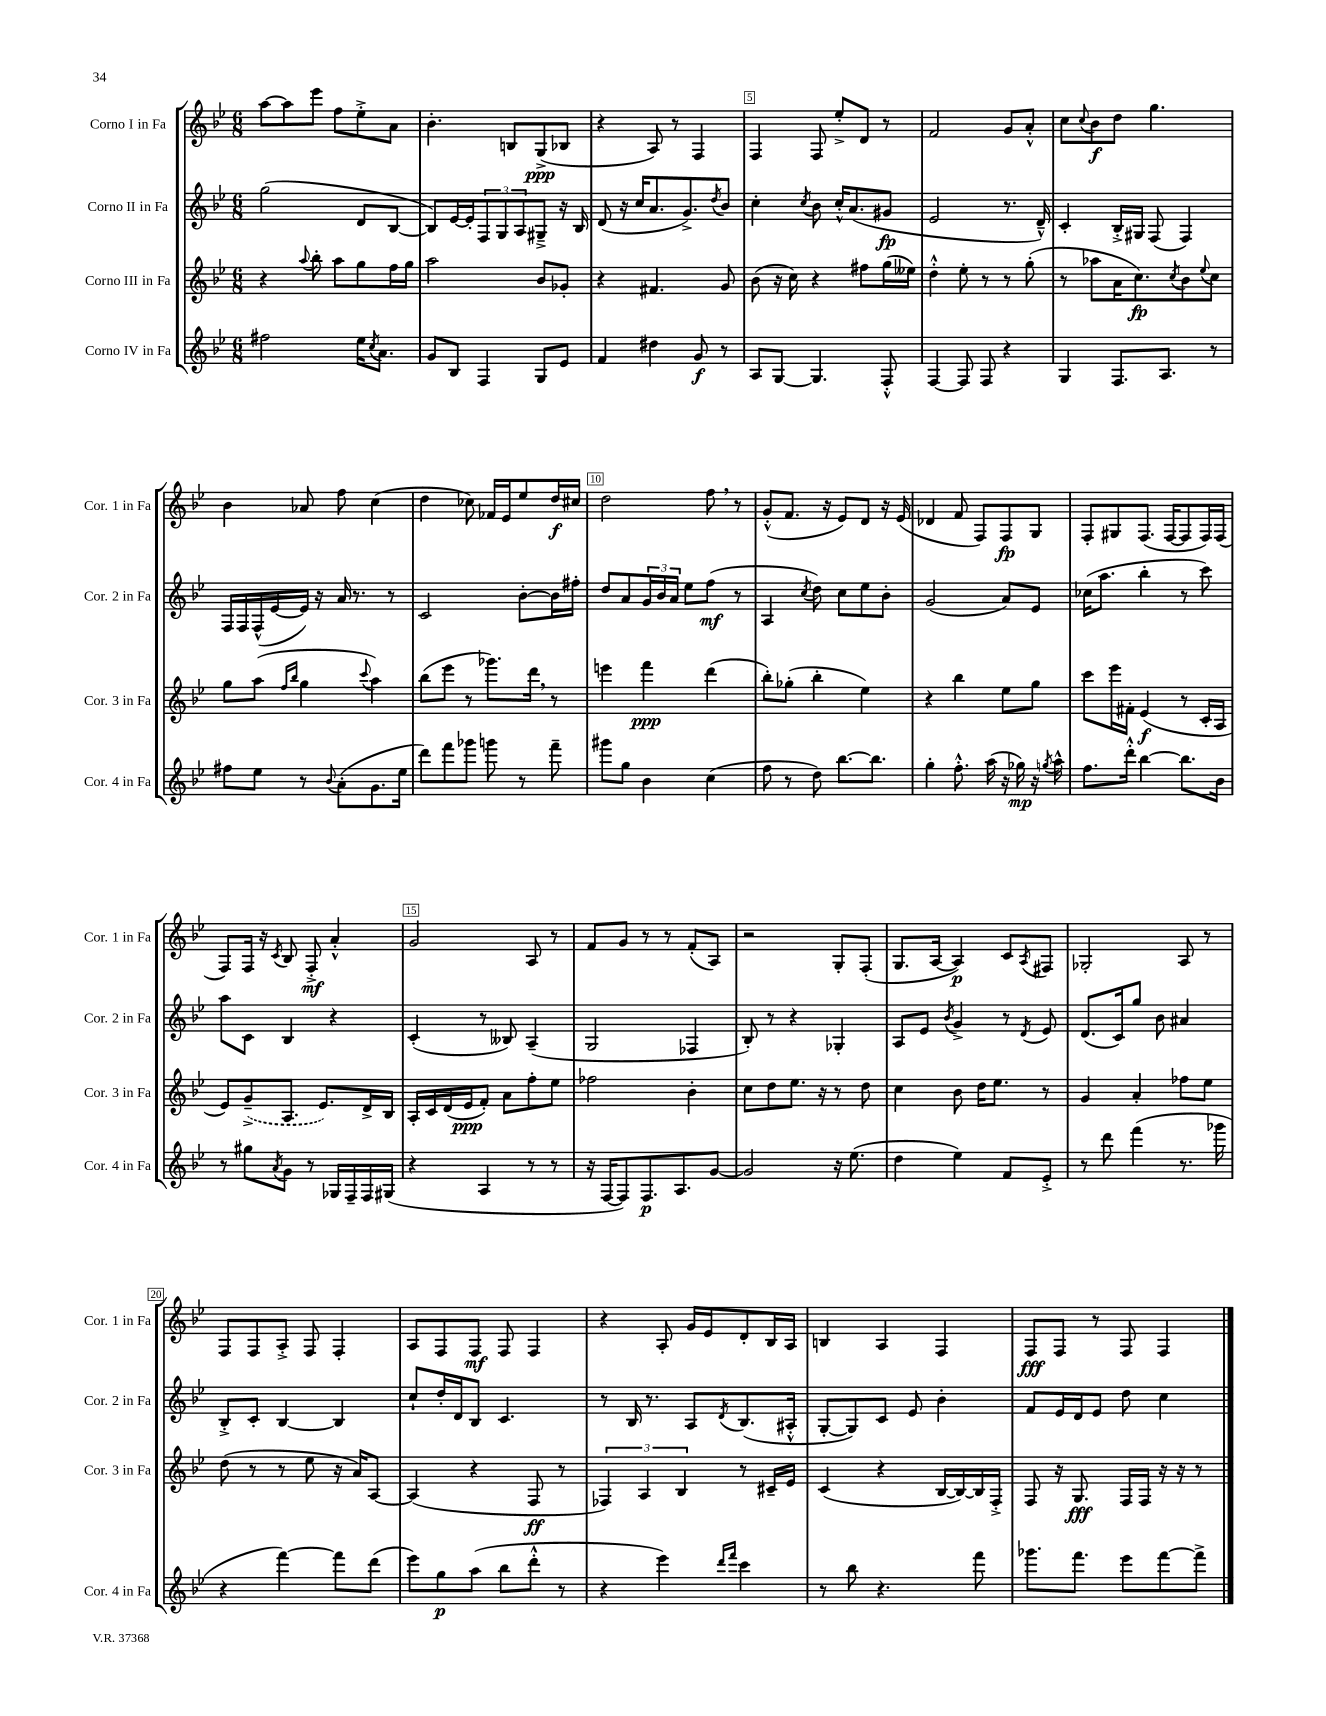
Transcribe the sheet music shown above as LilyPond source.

<<
\new StaffGroup <<
\new Staff = "s0" \with { instrumentName = "Corno I in Fa" shortInstrumentName = "Cor. 1 in Fa" } {
    \clef treble \key bes \major \numericTimeSignature \time 6/8
    a''8~ a''8 ees'''8 f''8 ees''8-.-> a'8 |
    bes'4.-. b8 g8->\ppp( bes8 |
    r4 a8) r8 f4 |
    f4 f8 ees''8-.-> d'8 r8 |
    f'2 g'8 a'8-.-^ |
    c''8 \appoggiatura { c''8 } bes'8\f d''8 g''4. |
    bes'4 aes'8 f''8 c''4( |
    d''4 ces''8) fes'16 ees'16 ees''8 d''16\f cis''16 |
    d''2 f''8 \breathe r8 |
    g'8-.-^( f'8. r16 ees'8) d'8 r16 ees'16( |
    des'4 f'8 f8) f8\fp g8 |
    f8-. gis8 f8.( f16~ f8 f16) f16( |
    f8) f16 r16 \acciaccatura { c'8 } bes8 f8-.->\mf a'4-.-^ |
    g'2 a8 r8 |
    f'8 g'8 r8 r8 f'8-.( a8) |
    r2 g8-. f8-.( |
    g8. a16~ a4\p) c'8 \acciaccatura { a8 } fis8 |
    ges2-. a8 r8 |
    f8 f8 a8-.-> f8 f4-. |
    a8 f8 f8\mf f8 f4 |
    r4 a8-. g'16 ees'16 d'8-. bes16 a16 |
    b4 a4 f4 |
    f8\fff f8 r8 f8 f4 \bar "|." |
}
\new Staff = "s1" \with { instrumentName = "Corno II in Fa" shortInstrumentName = "Cor. 2 in Fa" } {
    \clef treble \key bes \major \numericTimeSignature \time 6/8
    g''2( d'8 bes8~ |
    bes8) ees'16~ ees'16-. \tuplet 3/2 { f8 g8 a8 } gis8---> r16 bes16 |
    d'8( r16 c''16 a'8. g'8.->) \acciaccatura { d''8 } bes'8 |
    c''4-. \acciaccatura { c''8 } bes'8 c''16-.-^ a'8.( gis'8\fp |
    ees'2 r8. d'16---^) |
    c'4-. bes16-.-> gis16 f8( f4) |
    f16 f16 f16-^( ees'16~ ees'16) r16 a'16 r8. r8 |
    c'2 bes'8~-. bes'16 fis''16-. |
    d''8 a'8 \tuplet 3/2 { g'16 bes'16 a'16 } ees''8 f''8\mf( r8 |
    a4 \acciaccatura { c''8 } d''8) c''8 ees''8 bes'8-. |
    g'2( a'8) ees'8 |
    ces''16( a''8. bes''4-. r8 c'''8) |
    a''8 c'8 bes4 r4 |
    c'4-.( r8 beses8) a4--( |
    g2 fes4 |
    bes8-.) r8 r4 ges4-. |
    a8 ees'8 \acciaccatura { bes'8 } g'4-> r8 \acciaccatura { d'8 } ees'8 |
    d'8.( c'16) g''8 bes'8 ais'4 |
    bes8-.-> c'8-. bes4~ bes4 |
    c''8-! d''16-. d'16 bes8 c'4. |
    r8 bes16 r8. a8 \acciaccatura { d'8 } bes8.( ais16-.-^ |
    g8~-. g8) c'8 ees'8 bes'4-. |
    f'8 ees'16 d'16 ees'8 d''8 c''4 \bar "|." |
}
\new Staff = "s2" \with { instrumentName = "Corno III in Fa" shortInstrumentName = "Cor. 3 in Fa" } {
    \clef treble \key bes \major \numericTimeSignature \time 6/8
    r4 \appoggiatura { a''8 } bes''8-. a''8 g''8 f''16 g''16 |
    a''2 bes'8 ges'8-. |
    r4 fis'4. g'8 |
    bes'8( r16 c''16) r4 fis''8 g''16( eeses''16) |
    d''4-.-^ ees''8-. r8 r8 g''8-.( |
    r8 aes''8 a'16 c''8.\fp) \acciaccatura { c''8 } bes'8 \appoggiatura { ees''8 } c''8 |
    g''8 a''8( \grace { f''16 bes''16 } g''4 \appoggiatura { c'''8 } a''4) |
    bes''8( ees'''8 r8 ges'''8.) d'''16 \breathe r8 |
    e'''4 f'''4\ppp d'''4( |
    bes''8-.) ges''8-.( bes''4-. ees''4) |
    r4 bes''4 ees''8 g''8 |
    c'''8 ees'''16 fis'16-. ees'4\f( r8 c'16-. a16 |
    ees'8) \once \slurDashed g'8--->( a8. ees'8.) d'16-> bes16 |
    a16-. c'16 d'16( ees'16\ppp f'8-.) a'8 f''8-. ees''8 |
    fes''2 bes'4-. |
    c''8 d''8 ees''8. r16 r8 d''8 |
    c''4 bes'8 d''16 ees''8. r8 |
    g'4 a'4-. fes''8 ees''8 |
    d''8( r8 r8 ees''8 r16 a'16) a8~ |
    a4( r4 f8\ff r8 |
    \tuplet 3/2 { fes4) a4 bes4 } r8 cis'16-- ees'16 |
    c'4( r4 bes16~ bes16~) bes16 f16-.-> |
    f8 r16 g8.\fff f16 f16 r16 r16 r8 \bar "|." |
}
\new Staff = "s3" \with { instrumentName = "Corno IV in Fa" shortInstrumentName = "Cor. 4 in Fa" } {
    \clef treble \key bes \major \numericTimeSignature \time 6/8
    fis''2 ees''16 \acciaccatura { c''8 } a'8. |
    g'8 bes8 f4 g8 ees'8 |
    f'4 dis''4 g'8\f r8 |
    a8 g8~ g4. f8-.-^ |
    f4~ f8 f8 r4 |
    g4 f8. a8. r8 |
    fis''8 ees''8 r8 \appoggiatura { bes'8 } a'8-.( g'8. ees''16 |
    d'''8) f'''8 ges'''8 g'''8 r8 f'''8-- |
    gis'''8 g''8 bes'4 c''4( |
    f''8 r8 d''8) bes''8.~ bes''8. |
    g''4-. f''8.-.-^ a''16( r16 ges''16\mp) r16 \acciaccatura { g''8 } a''16-^ |
    f''8. d'''16-.-^ bes''4~ bes''8. bes'16 |
    r8 gis''8 \acciaccatura { a'8 } g'8 r8 ges16 f16-- f16 gis16( |
    r4 a4 r8 r8 |
    r16 f16~ f8) f8.\p a8. g'8~ |
    g'2 r16 ees''8.( |
    d''4 ees''4) f'8 ees'8-.-> |
    r8 d'''8 f'''4( r8. ges'''16 |
    r4 f'''4~) f'''8 d'''8( |
    ees'''8) g''8\p a''8( bes''8 d'''8-.-^ r8 |
    r4 ees'''4) \grace { d'''16 f'''16 } c'''4 |
    r8 bes''8 r4. f'''8 |
    ges'''8. f'''8. ees'''8 f'''8~ f'''8-> \bar "|." |
}
>>
>>
\layout { \context { \Score currentBarNumber = #2 \override BarNumber.break-visibility = ##(#f #t #t) barNumberVisibility = #(every-nth-bar-number-visible 5) \override BarNumber.stencil = #(make-stencil-boxer 0.1 0.3 ly:text-interface::print) } }
